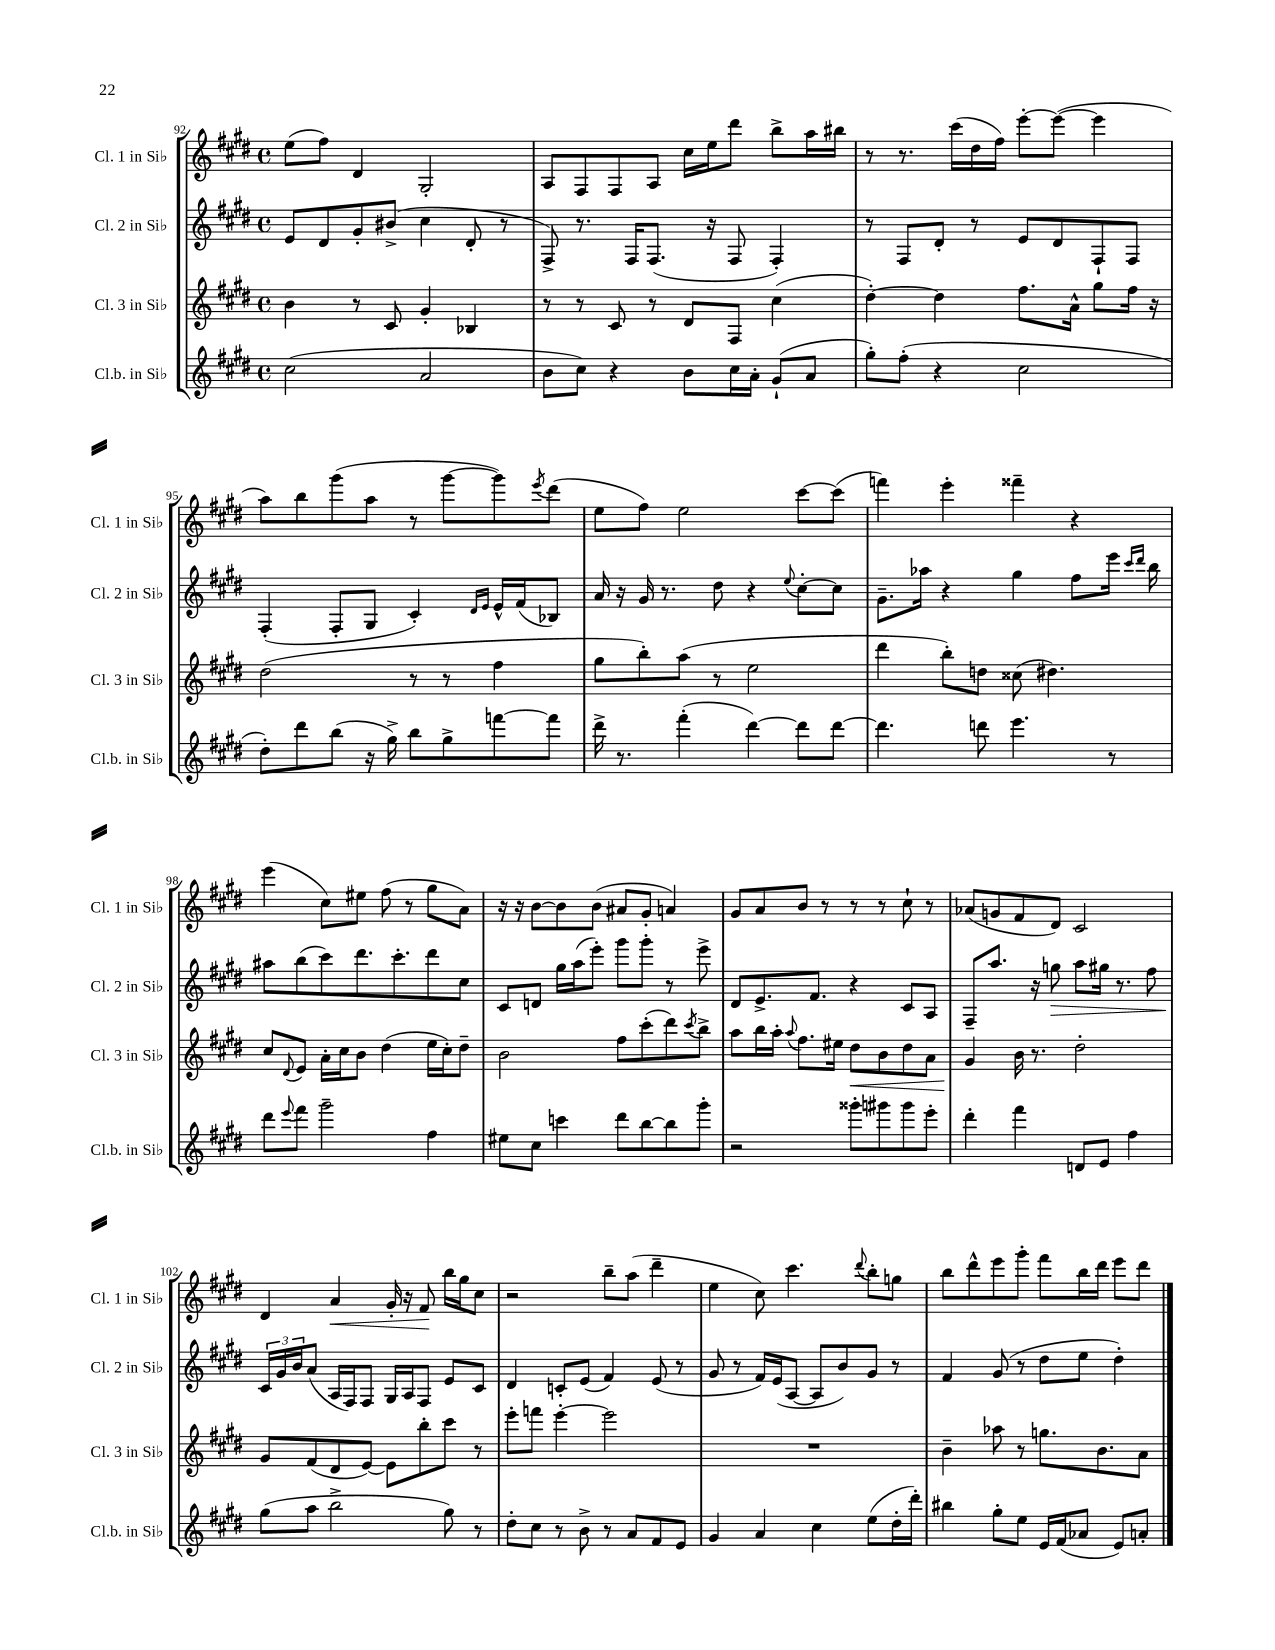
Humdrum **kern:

**kern	**kern	**dynam	**kern	**dynam	**kern	**dynam
*part4	*part3	*part3	*part2	*part2	*part1	*part1
*staff4	*staff3	*staff3	*staff2	*staff2	*staff1	*staff1
*I"Cl.b. in Si♭	*I"Cl. 3 in Si♭	*	*I"Cl. 2 in Si♭	*	*I"Cl. 1 in Si♭	*
*I'Cl.b. in Si♭	*I'Cl. 3 in Si♭	*	*I'Cl. 2 in Si♭	*	*I'Cl. 1 in Si♭	*
*clefG2	*clefG2	*	*clefG2	*	*clefG2	*
*k[f#c#g#d#]	*k[f#c#g#d#]	*	*k[f#c#g#d#]	*	*k[f#c#g#d#]	*
*M4/4	*M4/4	*	*M4/4	*	*M4/4	*
*met(c)	*met(c)	*	*met(c)	*	*met(c)	*
=92	=92	=92	=92	=92	=92	=92
(2cc#\	4b\	.	8e/L	.	(8ee\L	.
.	.	.	8d#/	.	8ff#\J)	.
.	8r	.	8g#'/	.	4d#/	.
.	8c#/	.	(8b#X^/J	.	.	.
2a/	4g#'/	.	4cc#\	.	2G#'/	.
.	4B-X/	.	8d#'/	.	.	.
.	.	.	8r	.	.	.
=93	=93	=93	=93	=93	=93	=93
8b\L	8r	.	8F#^/)	.	8A/L	.
8cc#\J)	8r	.	8.r	.	8F#/	.
4r	8c#/	.	.	.	8F#/	.
.	.	.	16F#/KL	.	.	.
.	8r	.	(8.F#/J	.	8A/J	.
8b\L	8d#/L	.	.	.	16cc#\LL	.
.	.	.	16r	.	16ee\J	.
16cc#\L	8F#/J	.	8F#/	.	8ddd#\J	.
16a'\JJ	.	.	.	.	.	.
(8g#`/L	(4cc#\	.	4F#'/)	.	8bb^\L	.
8a/J	.	.	.	.	16aa\L	.
.	.	.	.	.	16bb#X\JJ	.
=94	=94	=94	=94	=94	=94	=94
8gg#'\L)	[4dd#'\)	.	8r	.	8r	.
(8ff#'\J	.	.	8F#/L	.	8.r	.
4r	4dd#\]	.	8d#'/J	.	.	.
.	.	.	.	.	(16ccc#\LL	.
.	.	.	8r	.	16dd#\	.
.	.	.	.	.	16ff#\JJ)	.
2cc#\	8.ff#\L	.	8e/L	.	[8eee'\L	.
.	.	.	8d#/	.	(8eee\J_	.
.	16a^^\Jk	.	.	.	.	.
.	8gg#\L	.	8F#`/	.	4eee\]	.
.	16ff#\Jk	.	8F#/J	.	.	.
.	16r	.	.	.	.	.
!!LO:LB:g=z
=95	=95	=95	=95	=95	=95	=95
8dd#'\L)	(2dd#\	.	(4F#'/	.	8aa\L)	.
8ddd#\	.	.	.	.	8bb\	.
(8bb\J	.	.	8F#'/L	.	(8ggg#\	.
16r	.	.	8G#/J	.	8aa\J	.
16gg#^\)	.	.	.	.	.	.
8bb\L	8r	.	4c#'/)	.	8r	.
8gg#^\	8r	.	.	.	[8ggg#\L	.
.	.	.	16qqd#/LL	.	.	.
.	.	.	16qqe/JJ	.	.	.
[8fffn\	4ff#\	.	16e^^/LL	.	8ggg#\])	.
.	.	.	(16f#/J	.	.	.
.	.	.	.	.	8qeee/	.
8fff\J]	.	.	8B-X/J)	.	(8ddd#\J	.
=96	=96	=96	=96	=96	=96	=96
16ddd#^\	8gg#\L	.	16a/	.	8ee\L	.
8.r	.	.	16r	.	.	.
.	8bb'\)	.	16g#/	.	8ff#\J)	.
.	.	.	8.r	.	.	.
(4fff#'\	(8aa\J	.	.	.	2ee\	.
.	8r	.	8dd#\	.	.	.
[4ddd#\)	2ee\	.	4r	.	.	.
.	.	.	8qqee/	.	.	.
8ddd#\L]	.	.	[8cc#'\L	.	[8ccc#\L	.
[8ddd#\J	.	.	8cc#\J]	.	(8ccc#\J]	.
=97	=97	=97	=97	=97	=97	=97
4.ddd#\]	4ddd#\	.	8.g#~\L	.	4fffn\)	.
.	.	.	16aa-X\Jk	.	.	.
.	8bb'\L)	.	4r	.	4eee'\	.
8dddn\	8ddn\J	.	.	.	.	.
4.eee\	(8cc##X\	.	4gg#\	.	4fff##X~\	.
.	4.dd#X\)	.	.	.	.	.
.	.	.	8ff#\L	.	4r	.
8r	.	.	16eee\Jk	.	.	.
.	.	.	16qqccc#/LL	.	.	.
.	.	.	16qqddd#/JJ	.	.	.
.	.	.	16bb\	.	.	.
!!LO:LB:g=z
=98	=98	=98	=98	=98	=98	=98
8ddd#\L	8cc#/L	.	8aa#X\L	.	(4eee\	.
8qqeee/	8qqd#/	.	.	.	.	.
8fff#\J	8e/J	.	(8bb\	.	.	.
2ggg#~\	16a'\LL	.	8ccc#\)	.	8cc#\L)	.
.	16cc#\J	.	.	.	.	.
.	8b\J	.	8.ddd#\	.	8ee#X\J	.
.	(4dd#\	.	.	.	(8ff#\	.
.	.	.	8.ccc#'\	.	.	.
.	.	.	.	.	8r	.
4ff#\	16ee\LL	.	8ddd#\	.	8gg#\L	.
.	16cc#'\J)	.	.	.	.	.
.	8dd#~\J	.	8cc#\J	.	8a\J)	.
=99	=99	=99	=99	=99	=99	=99
8ee#X\L	2b\	.	8c#/L	.	16r	.
.	.	.	.	.	16r	.
8cc#\J	.	.	8dn/J	.	[8b\L	.
4cccn\	.	.	16gg#\LL	.	8b\]	.
.	.	.	(16aa\J	.	.	.
.	.	.	8eee'\J)	.	(8b\J	.
8ddd#\L	8ff#\L	.	8ggg#\L	.	8a#X/L	.
[8bb\	(8ccc#'\	.	8ggg#'\J	.	8g#'/J	.
8bb\]	8ddd#\)	.	8r	.	4an/)	.
.	8qccc#/	.	.	.	.	.
8ggg#'\J	8bb^\J	.	8eee^\	.	.	.
=100	=100	=100	=100	=100	=100	=100
2r	8aa\L	.	8d#/L	.	8g#/L	.
.	16bb\L	.	8.e^/	.	8a/	.
.	16aa'\JJ	.	.	.	.	.
.	8qqaa/	.	.	.	.	.
.	8.ff#\L	.	.	.	8b/J	.
.	.	.	8.f#/J	.	.	.
.	.	.	.	.	8r	.
.	16ee#X\Jk	.	.	.	.	.
!	!	!LO:HP:b	!	!	!	!
8ggg##X'\L	8dd#\L	<	4r	.	8r	.
8ggg#X\	8b\	.	.	.	8r	.
8ggg#\	8dd#\	.	8c#/L	.	8cc#`\	.
8eee'\J	8a\J	.	8A/J	.	8r	.
=101	=101	=101	=101	=101	=101	=101
4ddd#'\	4g#/	.	8F#~/L	.	(8a-X/L	.
.	.	.	8.aa/J	.	8gn/	.
4fff#\	16b\	[	.	.	8f#/	.
.	8.r	.	16r	.	.	.
!	!	!	!	!LO:HP:b	!	!
.	.	.	8ggn\	>	8d#/J)	.
8dn/L	2dd#'\	.	8aa\L	.	2c#/	.
8e/J	.	.	16gg#X\Jk	.	.	.
.	.	.	8.r	.	.	.
4ff#\	.	.	.	.	.	.
.	.	.	8ff#\	.	.	.
!!LO:LB:g=z
=102	=102	=102	=102	=102	=102	=102
(8gg#\L	8g#/L	.	24c#/LL	.	4d#/	.
.	.	.	24g#/	]	.	.
.	.	.	24b/J	.	.	.
8aa\J	(8f#/	.	(8a/J	.	.	.
!	!	!	!	!	!	!LO:HP:b
2bb^\	8d#/	.	16A/LL	.	4a/	<
.	.	.	16F#/J)	.	.	.
.	[8e/J)	.	8F#/J	.	.	.
.	8e\L]	.	16G#/LL	.	16g#'/	.
.	.	.	16A/J	.	16r	.
.	8bb'\	.	8F#/J	.	8f#/	.
8gg#\)	8ccc#\J	.	8e/L	.	16bb\LL	[
.	.	.	.	.	16gg#\J	.
8r	8r	.	8c#/J	.	8cc#\J	.
=103	=103	=103	=103	=103	=103	=103
8dd#'\L	8eee'\L	.	4d#/	.	2r	.
8cc#\J	8fffn\J	.	.	.	.	.
8r	[4eee'\	.	8cn'/L	.	.	.
8b^\	.	.	(8e/J	.	.	.
8r	2eee\]	.	4f#/)	.	8bb~\L	.
8a/L	.	.	.	.	(8aa\J	.
8f#/	.	.	(8e/	.	4ddd#~\	.
8e/J	.	.	8r	.	.	.
=104	=104	=104	=104	=104	=104	=104
4g#/	1r	.	8g#/	.	4ee\	.
.	.	.	8r	.	.	.
4a/	.	.	16f#/LL)	.	8cc#\)	.
.	.	.	(16e/J	.	.	.
.	.	.	[8A/J	.	4.ccc#\	.
4cc#\	.	.	8A/L]	.	.	.
.	.	.	8b/)	.	.	.
.	.	.	.	.	8qqddd#/	.
(8ee\L	.	.	8g#/J	.	8bb'\L	.
16dd#'\L	.	.	8r	.	8ggn\J	.
16ddd#'\JJ)	.	.	.	.	.	.
=105	=105	=105	=105	=105	=105	=105
4bb#X\	4b~\	.	4f#/	.	8bb\L	.
.	.	.	.	.	8ddd#^^\	.
8gg#'\L	8aa-X\	.	(8g#/	.	8eee\	.
8ee\J	8r	.	8r	.	8ggg#'\J	.
16e/LL	8.ggn\L	.	8dd#\L	.	8fff#\L	.
(16f#/J	.	.	.	.	.	.
8a-X/J	.	.	8ee\J	.	16bb\L	.
.	8.b\	.	.	.	16ddd#\JJ	.
8e/L)	.	.	4dd#'\)	.	8eee\L	.
8an'/J	8a\J	.	.	.	8ddd#\J	.
==	==	==	==	==	==	==
*-	*-	*-	*-	*-	*-	*-
